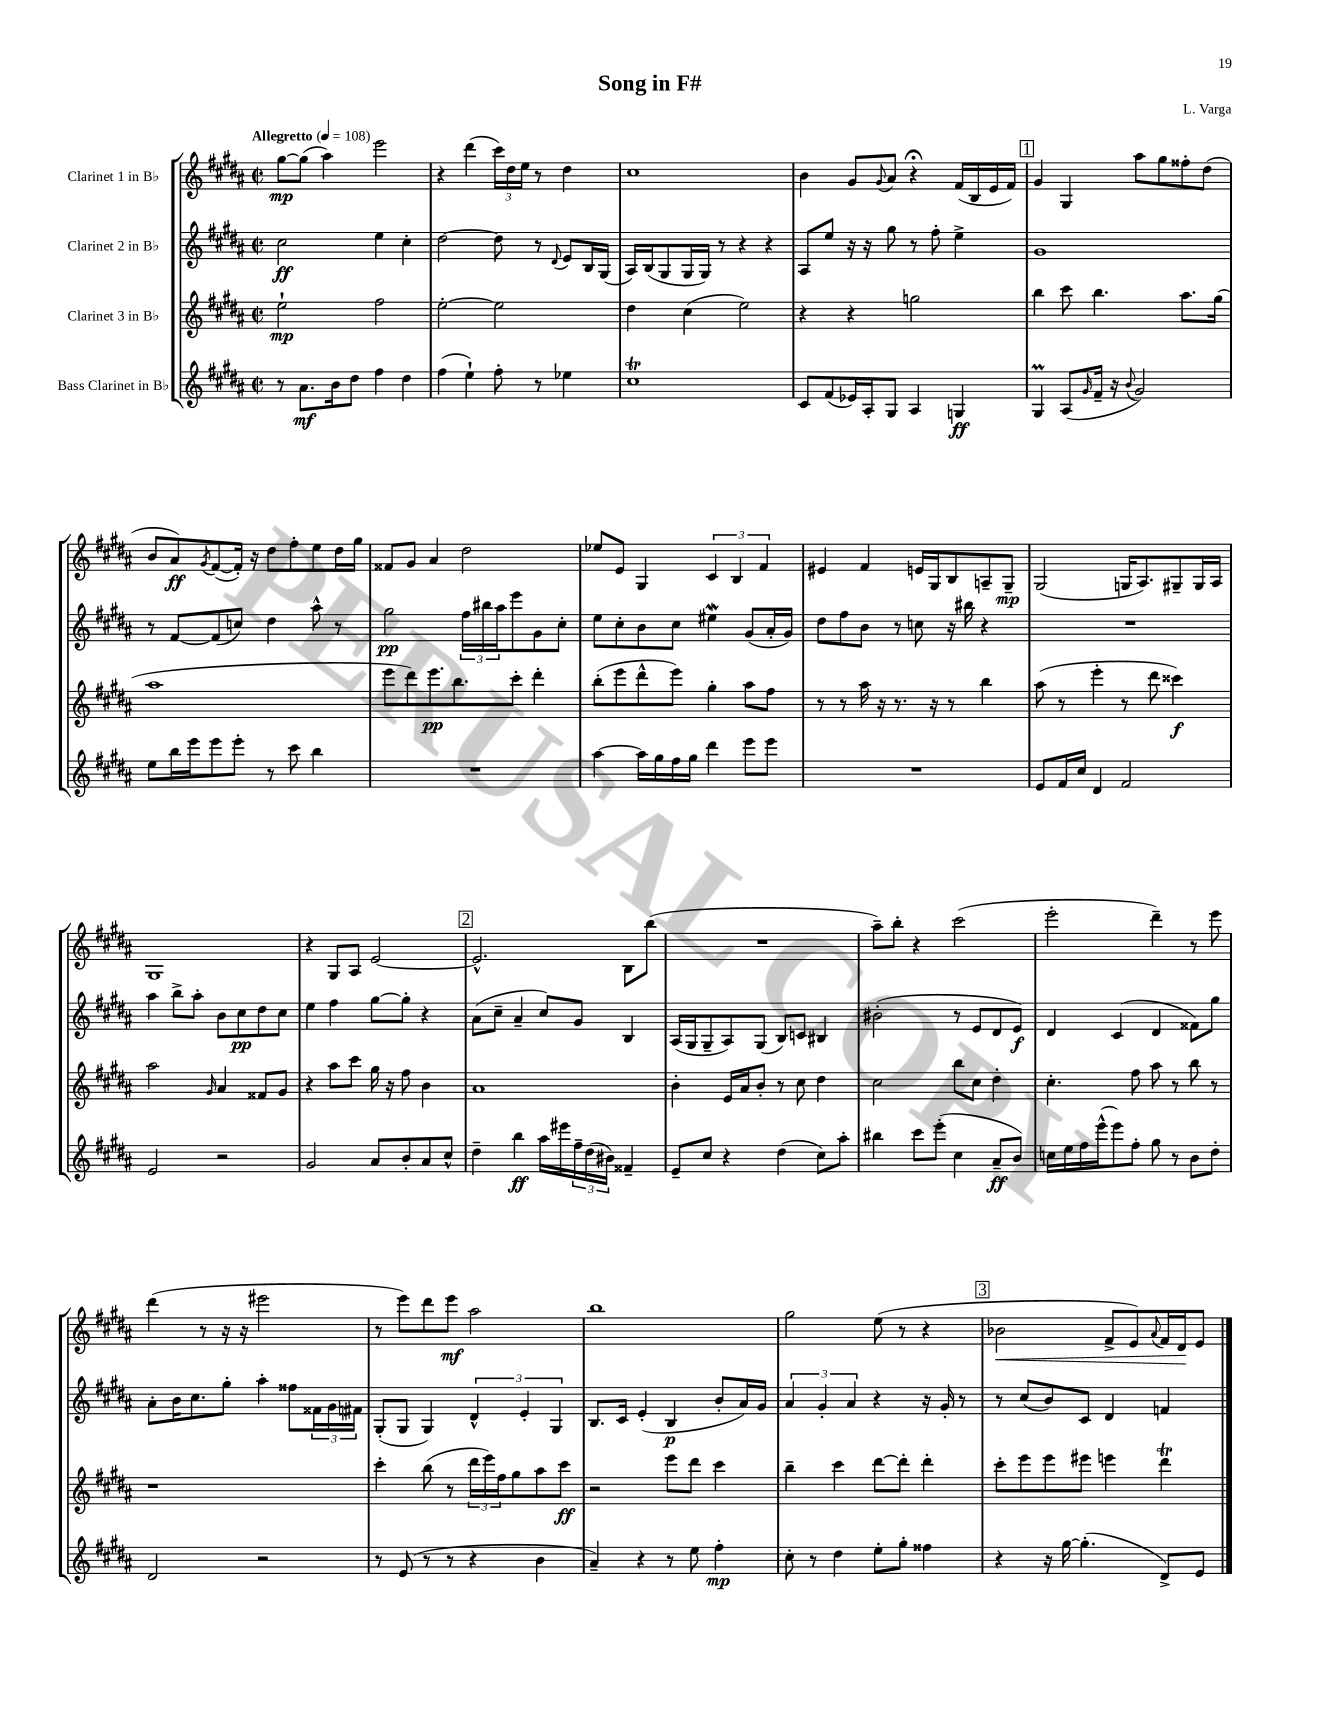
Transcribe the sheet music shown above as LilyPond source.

\header { title = "Song in F#" composer = "L. Varga" }
<<
\new StaffGroup <<
\new Staff = "s0" \with { instrumentName = "Clarinet 1 in Bb" } {
    \clef treble \key b \major \defaultTimeSignature \time 2/2 \tempo "Allegretto" 4 = 108
    gis''8~\mp gis''8( ais''4) e'''2 |
    r4 dis'''4( \tuplet 3/2 { cis'''16) dis''16 e''16 } r8 dis''4 |
    cis''1 |
    b'4 gis'8 \appoggiatura { gis'8 } ais'8 r4\fermata fis'16( b16 e'16 fis'16) |
    \mark \markup { \box "1" } gis'4 gis4 ais''8 gis''8 fisis''8-. dis''8( |
    b'8 ais'8\ff) \acciaccatura { gis'8 } fis'8~( fis'16-.) r16 dis''8 fis''8-. e''8 dis''16 gis''16 |
    fisis'8 gis'8 ais'4 dis''2 |
    ees''8 e'8 gis4 \tuplet 3/2 { cis'4 b4 fis'4 } |
    eis'4 fis'4 e'16 gis16 b8 a8-- gis8--\mp |
    gis2( g16 ais8.) gis8-- gis16 ais16 |
    gis1 |
    r4 gis8 ais8 e'2~ |
    \mark \markup { \box "2" } e'2.-^ b8 b''8( |
    R1 |
    ais''8--) b''8-. r4 cis'''2( |
    e'''2-. dis'''4--) r8 e'''8 |
    dis'''4( r8 r16 r16 eis'''2 |
    r8 e'''8) dis'''8 e'''8\mf ais''2 |
    b''1 |
    gis''2 e''8( r8 r4 |
    \mark \markup { \box "3" } bes'2\< fis'8-> e'8) \appoggiatura { ais'8 } fis'16 dis'16\! e'8 \bar "|." |
}
\new Staff = "s1" \with { instrumentName = "Clarinet 2 in Bb" } {
    \clef treble \key b \major \defaultTimeSignature \time 2/2
    cis''2\ff e''4 cis''4-. |
    dis''2~ dis''8 r8 \appoggiatura { dis'8 } e'8 b16 gis16( |
    ais16) b16( gis8 gis16 gis16) r8 r4 r4 |
    ais8 e''8 r16 r16 gis''8 r8 fis''8-. e''4-> |
    \mark \markup { \box "1" } gis'1 |
    r8 fis'8~ fis'8( c''8) dis''4 ais''8-^ r8 |
    gis''2\pp \tuplet 3/2 { fis''16 bis''16 ais''16 } e'''8 gis'8 cis''8-. |
    e''8 cis''8-. b'8 cis''8 eis''4\mordent gis'8( ais'16-. gis'16) |
    dis''8 fis''8 b'8 r8 c''8 r16 bis''16 r4 |
    R1 |
    ais''4 b''8-> ais''8-. b'8 cis''8\pp dis''8 cis''8 |
    e''4 fis''4 gis''8~ gis''8-. r4 |
    \mark \markup { \box "2" } ais'8( cis''8-- ais'4-- cis''8) gis'8 b4 |
    ais16( gis16 gis8-- ais8) gis8( b8) c'8 bis4 |
    bis'2-.( r8 e'8 dis'8 e'8\f) |
    dis'4 cis'4( dis'4 fisis'8) gis''8 |
    ais'8-. b'16 cis''8. gis''8-. ais''4-. fisis''8 \tuplet 3/2 { fisis'16 gis'16 fis'16 } |
    gis8-.( gis8 gis4) \tuplet 3/2 { dis'4-^ e'4-. gis4 } |
    b8. cis'16 e'4-.( b4\p b'8-. ais'16) gis'16 |
    \tuplet 3/2 { ais'4 gis'4-. ais'4 } r4 r16 gis'16-. r8 |
    \mark \markup { \box "3" } r8 cis''8( b'8) cis'8 dis'4 f'4 \bar "|." |
}
\new Staff = "s2" \with { instrumentName = "Clarinet 3 in Bb" } {
    \clef treble \key b \major \defaultTimeSignature \time 2/2
    e''2-!\mp fis''2 |
    e''2~-. e''2 |
    dis''4 cis''4( e''2) |
    r4 r4 g''2 |
    \mark \markup { \box "1" } b''4 cis'''8 b''4. ais''8. gis''16( |
    ais''1 |
    e'''8 dis'''8) e'''8.\pp b''8. cis'''8-. dis'''4-. |
    b''8-.( e'''8 dis'''8-^ e'''8) gis''4-. ais''8 fis''8 |
    r8 r8 ais''16 r16 r8. r16 r8 b''4 |
    ais''8( r8 e'''4-. r8 dis'''8 cisis'''4\f) |
    ais''2 \grace { gis'16 } ais'4 fisis'8 gis'8 |
    r4 ais''8 cis'''8 gis''16 r16 fis''8 b'4 |
    \mark \markup { \box "2" } ais'1 |
    b'4-. e'16 ais'16 b'8-. r8 cis''8 dis''4 |
    cis''2 b''8 cis''8 dis''4-. |
    cis''4.-. fis''8 ais''8 r8 b''8 r8 |
    r1 |
    cis'''4-. b''8( r8 \tuplet 3/2 { dis'''16 e'''16) fis''16 } gis''8 ais''8 cis'''8\ff |
    r2 e'''8 dis'''8 cis'''4 |
    b''4-- cis'''4 dis'''8~ dis'''8-. dis'''4-. |
    \mark \markup { \box "3" } cis'''8-. e'''8 e'''8 eis'''8 e'''4 dis'''4\trill \bar "|." |
}
\new Staff = "s3" \with { instrumentName = "Bass Clarinet in Bb" } {
    \clef treble \key b \major \defaultTimeSignature \time 2/2
    r8 ais'8.\mf b'16 dis''8 fis''4 dis''4 |
    fis''4( e''4-!) fis''8-. r8 ees''4 |
    cis''1\trill |
    cis'8 fis'8( ees'16) ais16-. gis8 ais4 g4\ff |
    \mark \markup { \box "1" } gis4\prall ais8( \grace { gis'16 } fis'16-- r16 \appoggiatura { b'8 } gis'2) |
    e''8 b''16 e'''16 e'''8 e'''8-. r8 cis'''8 b''4 |
    R1 |
    ais''4~ ais''16 gis''16 fis''16 gis''16 dis'''4 e'''8 e'''8 |
    R1 |
    e'8 fis'16 cis''16 dis'4 fis'2 |
    e'2 r2 |
    gis'2 ais'8 b'8-. ais'8 cis''8-^ |
    \mark \markup { \box "2" } dis''4-- b''4\ff ais''16 eis'''16 \tuplet 3/2 { fis''16-- dis''16( bis'16) } fisis'4-- |
    e'8-- cis''8 r4 dis''4( cis''8) ais''8-. |
    bis''4 cis'''8 e'''8-.( cis''4 ais'8--\ff b'8) |
    c''16 e''16 fis''16 e'''16-^( e'''8) fis''8-. gis''8 r8 b'8 dis''8-. |
    dis'2 r2 |
    r8 e'8( r8 r8 r4 b'4 |
    ais'4--) r4 r8 e''8 fis''4-.\mp |
    cis''8-. r8 dis''4 e''8-. gis''8-. fisis''4 |
    \mark \markup { \box "3" } r4 r16 gis''16~ gis''4.-.( dis'8->) e'8 \bar "|." |
}
>>
>>
\layout { \context { \Score \remove "Bar_number_engraver" } }
